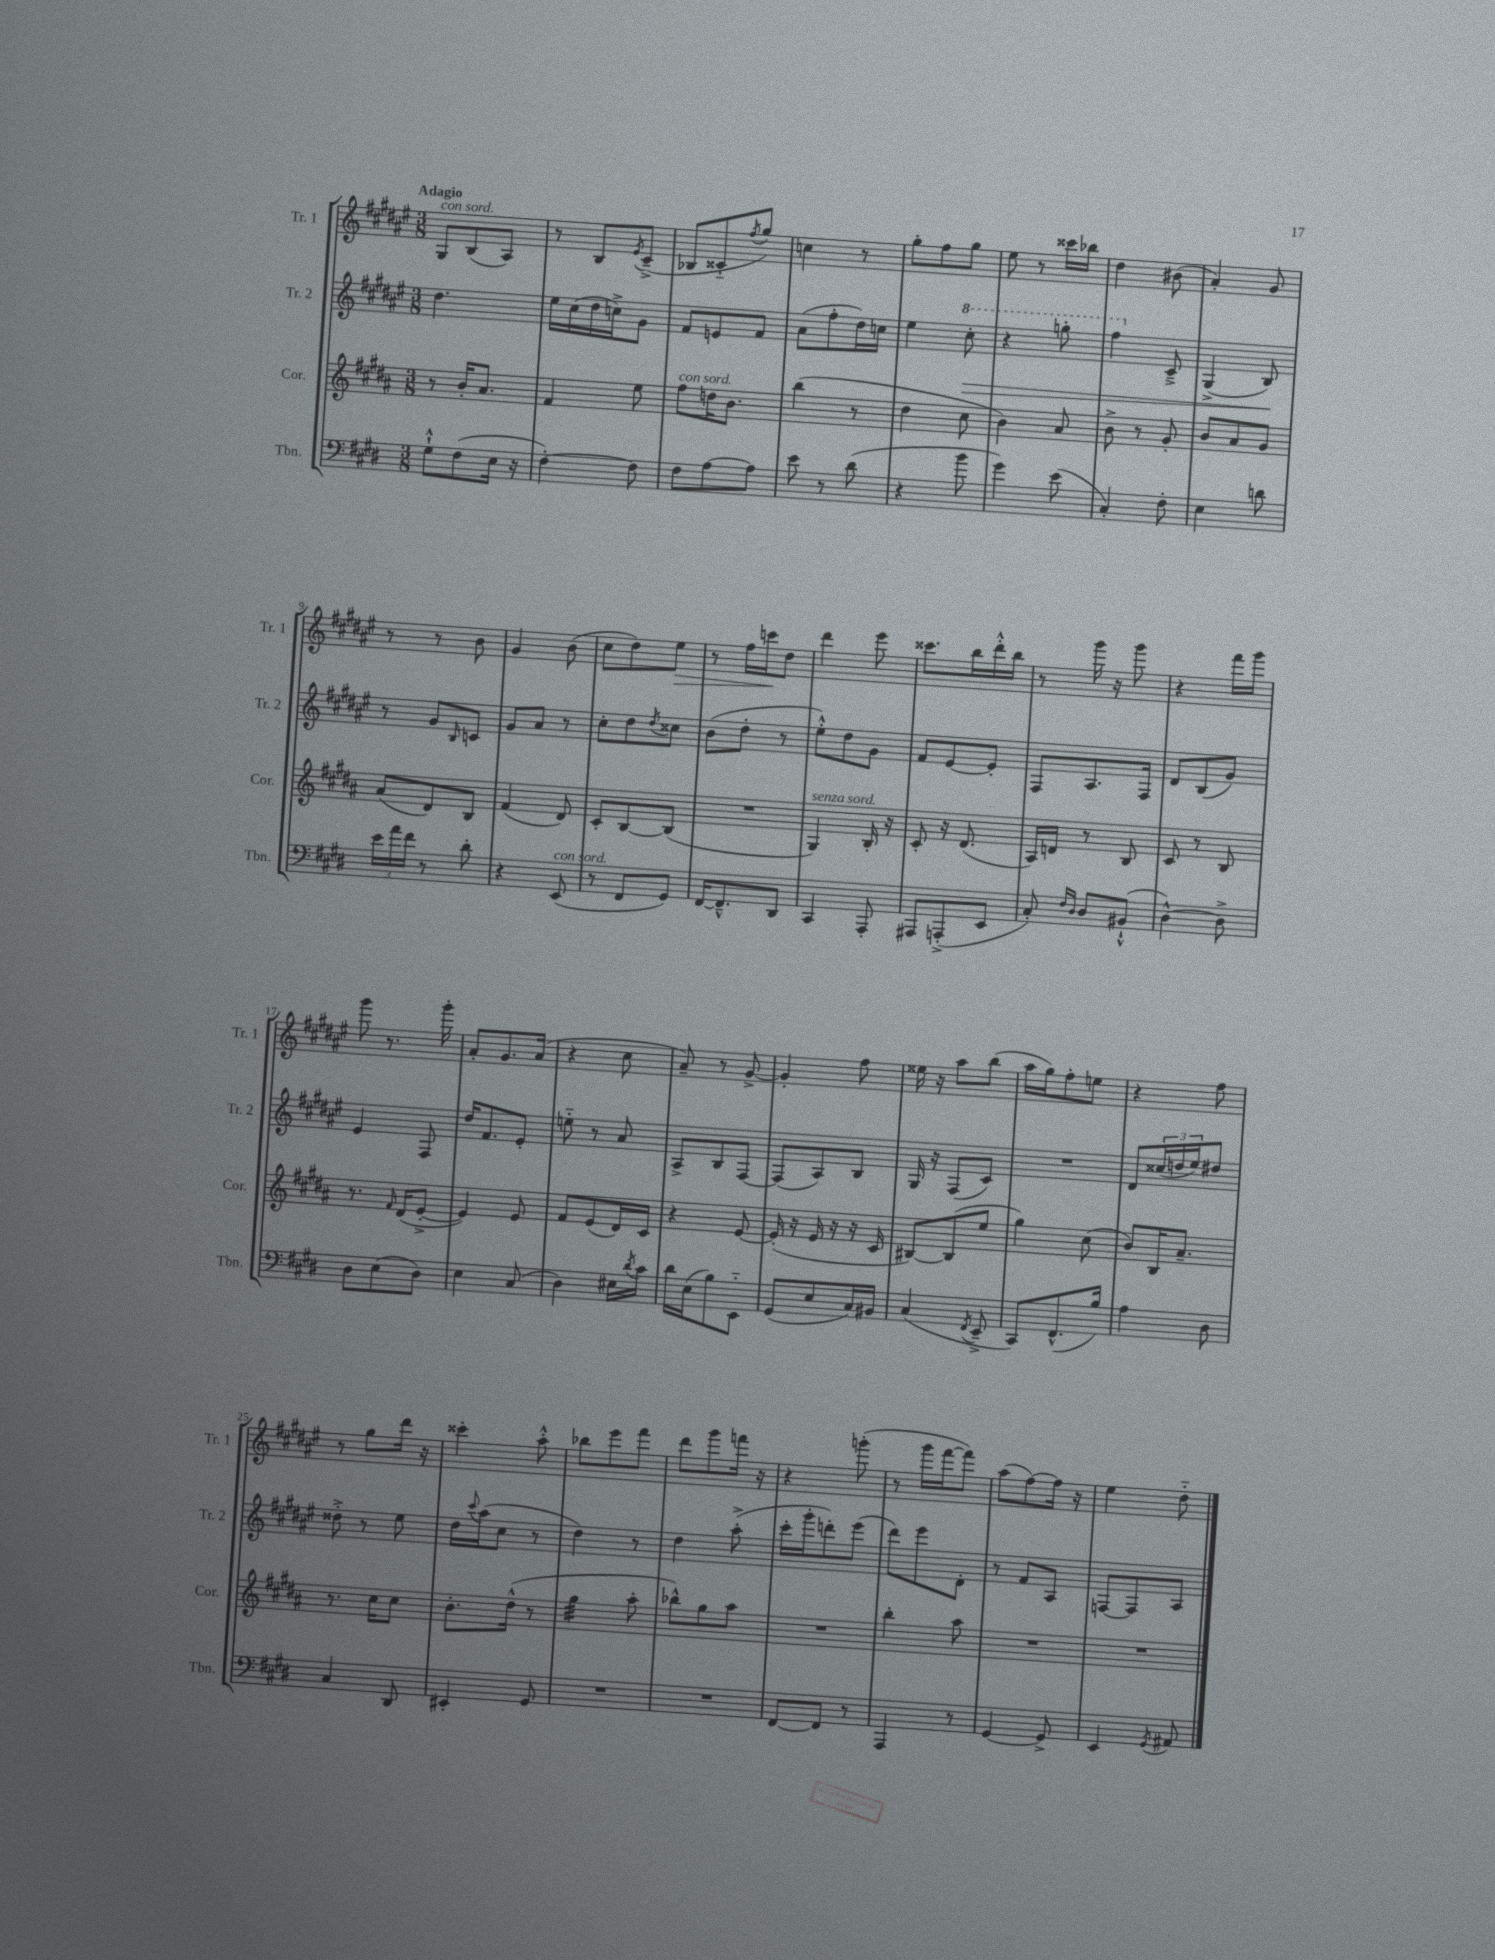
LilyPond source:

<<
\new StaffGroup <<
\new Staff = "s0" \with { instrumentName = "Tr. 1" shortInstrumentName = "Tr. 1" } {
    \clef treble \key fis \major \numericTimeSignature \time 3/8 \tempo "Adagio"
    gis8^\markup { \italic "con sord." } b8( ais8) |
    r8 b8 \acciaccatura { eis'8 } cis'8--->( |
    bes8 cisis'8-_ \acciaccatura { fis''8 } gis''8) |
    c''4 r8 |
    gis''8-. fis''8 gis''8 |
    eis''8 r8 cisis'''16 bes''16 |
    dis''4 bis'8( |
    ais'4-.) gis'8 |
    r8 r8 b'8 |
    gis'4 b'8( |
    cis''8 dis''8) eis''8\> |
    r8 fis''16 c'''16\! dis''8 |
    dis'''4 eis'''8 |
    cisis'''8. b''16 dis'''16-.-^ b''16 |
    r8 gis'''16 r16 gis'''8 |
    r4 fis'''16 gis'''16 |
    gis'''8 r8. gis'''16-. |
    ais'8-. gis'8. ais'16( |
    r4 cis''8 |
    ais'8--) r8 gis'8~-> |
    gis'4-. fis''8 |
    eisis''16 r16 ais''8 b''8( |
    ais''16 gis''16) fis''8-. e''8 |
    r4 fis''8 |
    r8 gis''8 dis'''16 r16 |
    cisis'''4-. ais''8-.-^ |
    bes''8 eis'''8 fis'''8 |
    dis'''8 gis'''8 f'''16 r16 |
    r4 g'''8-.( |
    r8 gis'''16 fis'''16~ fis'''8) |
    ais''8( fis''8~) fis''16 r16 |
    eis''4 dis''8-_ \bar "|." |
}
\new Staff = "s1" \with { instrumentName = "Tr. 2" shortInstrumentName = "Tr. 2" } {
    \clef treble \key fis \major \numericTimeSignature \time 3/8
    dis''4. |
    eis''16 cis''16( dis''16 c''16->) gis'8 |
    fis'8 e'8 fis'8 |
    ais'8( fis''8-. dis''16) c''16 |
    eis''4 \ottava #1 cis'''8-.\> |
    r4 g'''8-. |
    fis'''4 \ottava #0 cis'8---> |
    gis4->( b8\!) |
    r8 gis'8 \grace { b16 } c'8 |
    gis'8 ais'8 r8 |
    cis''8-. dis''8 \acciaccatura { dis''8 } cisis''8 |
    b'8( dis''8-. r8 |
    eis''8-.-^) dis''8 gis'8 |
    fis'8 eis'8~ eis'8-. |
    fis8 ais8. fis16 |
    dis'8 b8( gis'8) |
    eis'4 fis8 |
    dis''16 fis'8. eis'8-. |
    e''8-_ r8 ais'8 |
    ais8-> b8 fis8~ |
    fis8( ais8) b8 |
    gis16 r16 fis8( cis'8) |
    R4. |
    dis'8 \tuplet 3/2 { cisis''16( d''16 eis''16) } dis''8 |
    disis''8-.-> r8 eis''8 |
    dis''16 \appoggiatura { cis'''8 } ais''16( cis''8 r8 |
    dis''4) r8 |
    dis''4 ais''8-.->( |
    cis'''16-. gis'''16-. d'''8-.) eis'''8( |
    dis'''8) eis'''8 dis'8-. |
    r8 fis'8 ais8 |
    f8~ f8 ais8 \bar "|." |
}
\new Staff = "s2" \with { instrumentName = "Cor." shortInstrumentName = "Cor." } {
    \clef treble \key b \major \numericTimeSignature \time 3/8
    r8 b'16-. ais'8. |
    fis'4 e''8 |
    fis''8^\markup { \italic "con sord." } d''16 b'8. |
    b''4( r8 |
    dis''4 cis''8 |
    b'4) ais'8 |
    b'8-> r8 gis'8-. |
    b'8 ais'8 gis'8 |
    ais'8( dis'8) b8 |
    fis'4( dis'8) |
    cis'8-. b8~ b8( |
    R4. |
    gis4^\markup { \italic "senza sord." }) b16-. r16 |
    cis'8-. r16 dis'8.( |
    ais16) d'16 r8 b8 |
    cis'8 r8 b8 |
    r8. \grace { fis'16 } dis'16( e'8~-.-> |
    e'4) e'8 |
    fis'8 e'8( dis'16) cis'16 |
    r4 e'8~ |
    e'16-.( r16 e'16 r16 r16 cis'16 |
    bis8~) bis8( e''8 |
    gis''4) cis''8( |
    b'8) b16 ais'8.-- |
    r8. cis''16 cis''8 |
    b'8.-. dis''16-^( r8 |
    gis''4:32 ais''8-. |
    bes''8-^) gis''8 ais''8 |
    R4. |
    b''4-. ais''8 |
    R4. |
    R4. \bar "|." |
}
\new Staff = "s3" \with { instrumentName = "Tbn." shortInstrumentName = "Tbn." } {
    \clef bass \key e \major \numericTimeSignature \time 3/8
    gis8-!-^ fis8( e16 r16 |
    fis4~-.) fis8 |
    fis8 a8~ a8 |
    e'8 r8 dis'8( |
    r4 b'8 |
    gis'4) e'8( |
    cis4-.) fis8-. |
    e4 d'8 |
    \tuplet 3/2 { e'16 a'16 fis'16 } r8 dis'8-. |
    r4 e,8^\markup { \italic "con sord." }( |
    r8 fis,8 gis,8) |
    fis,16~ fis,8.---^ dis,8 |
    cis,4 a,,8-. |
    ais,,8 a,,8-.->( e,8 |
    cis8-.) \grace { fis16 dis16 } dis8 bis,8-!-^( |
    dis4~-^) dis8-> |
    dis8 e8( dis8) |
    e4 cis8( |
    dis4) eis16 \acciaccatura { dis'8 } cis'16 |
    dis'16 e16( b8) e,8-_ |
    gis,8( e8 cis16) bis,16 |
    cis4( \acciaccatura { fis,8 } e,8---> |
    cis,8) fis,8.-^( b16) |
    a4 dis8 |
    cis4 dis,8 |
    eis,4-. gis,8 |
    R4. |
    R4. |
    fis,8~ fis,8 r8 |
    a,,4 r8 |
    gis,4~ gis,8-> |
    e,4 \acciaccatura { gis,8 } ais,8 \bar "|." |
}
>>
>>
